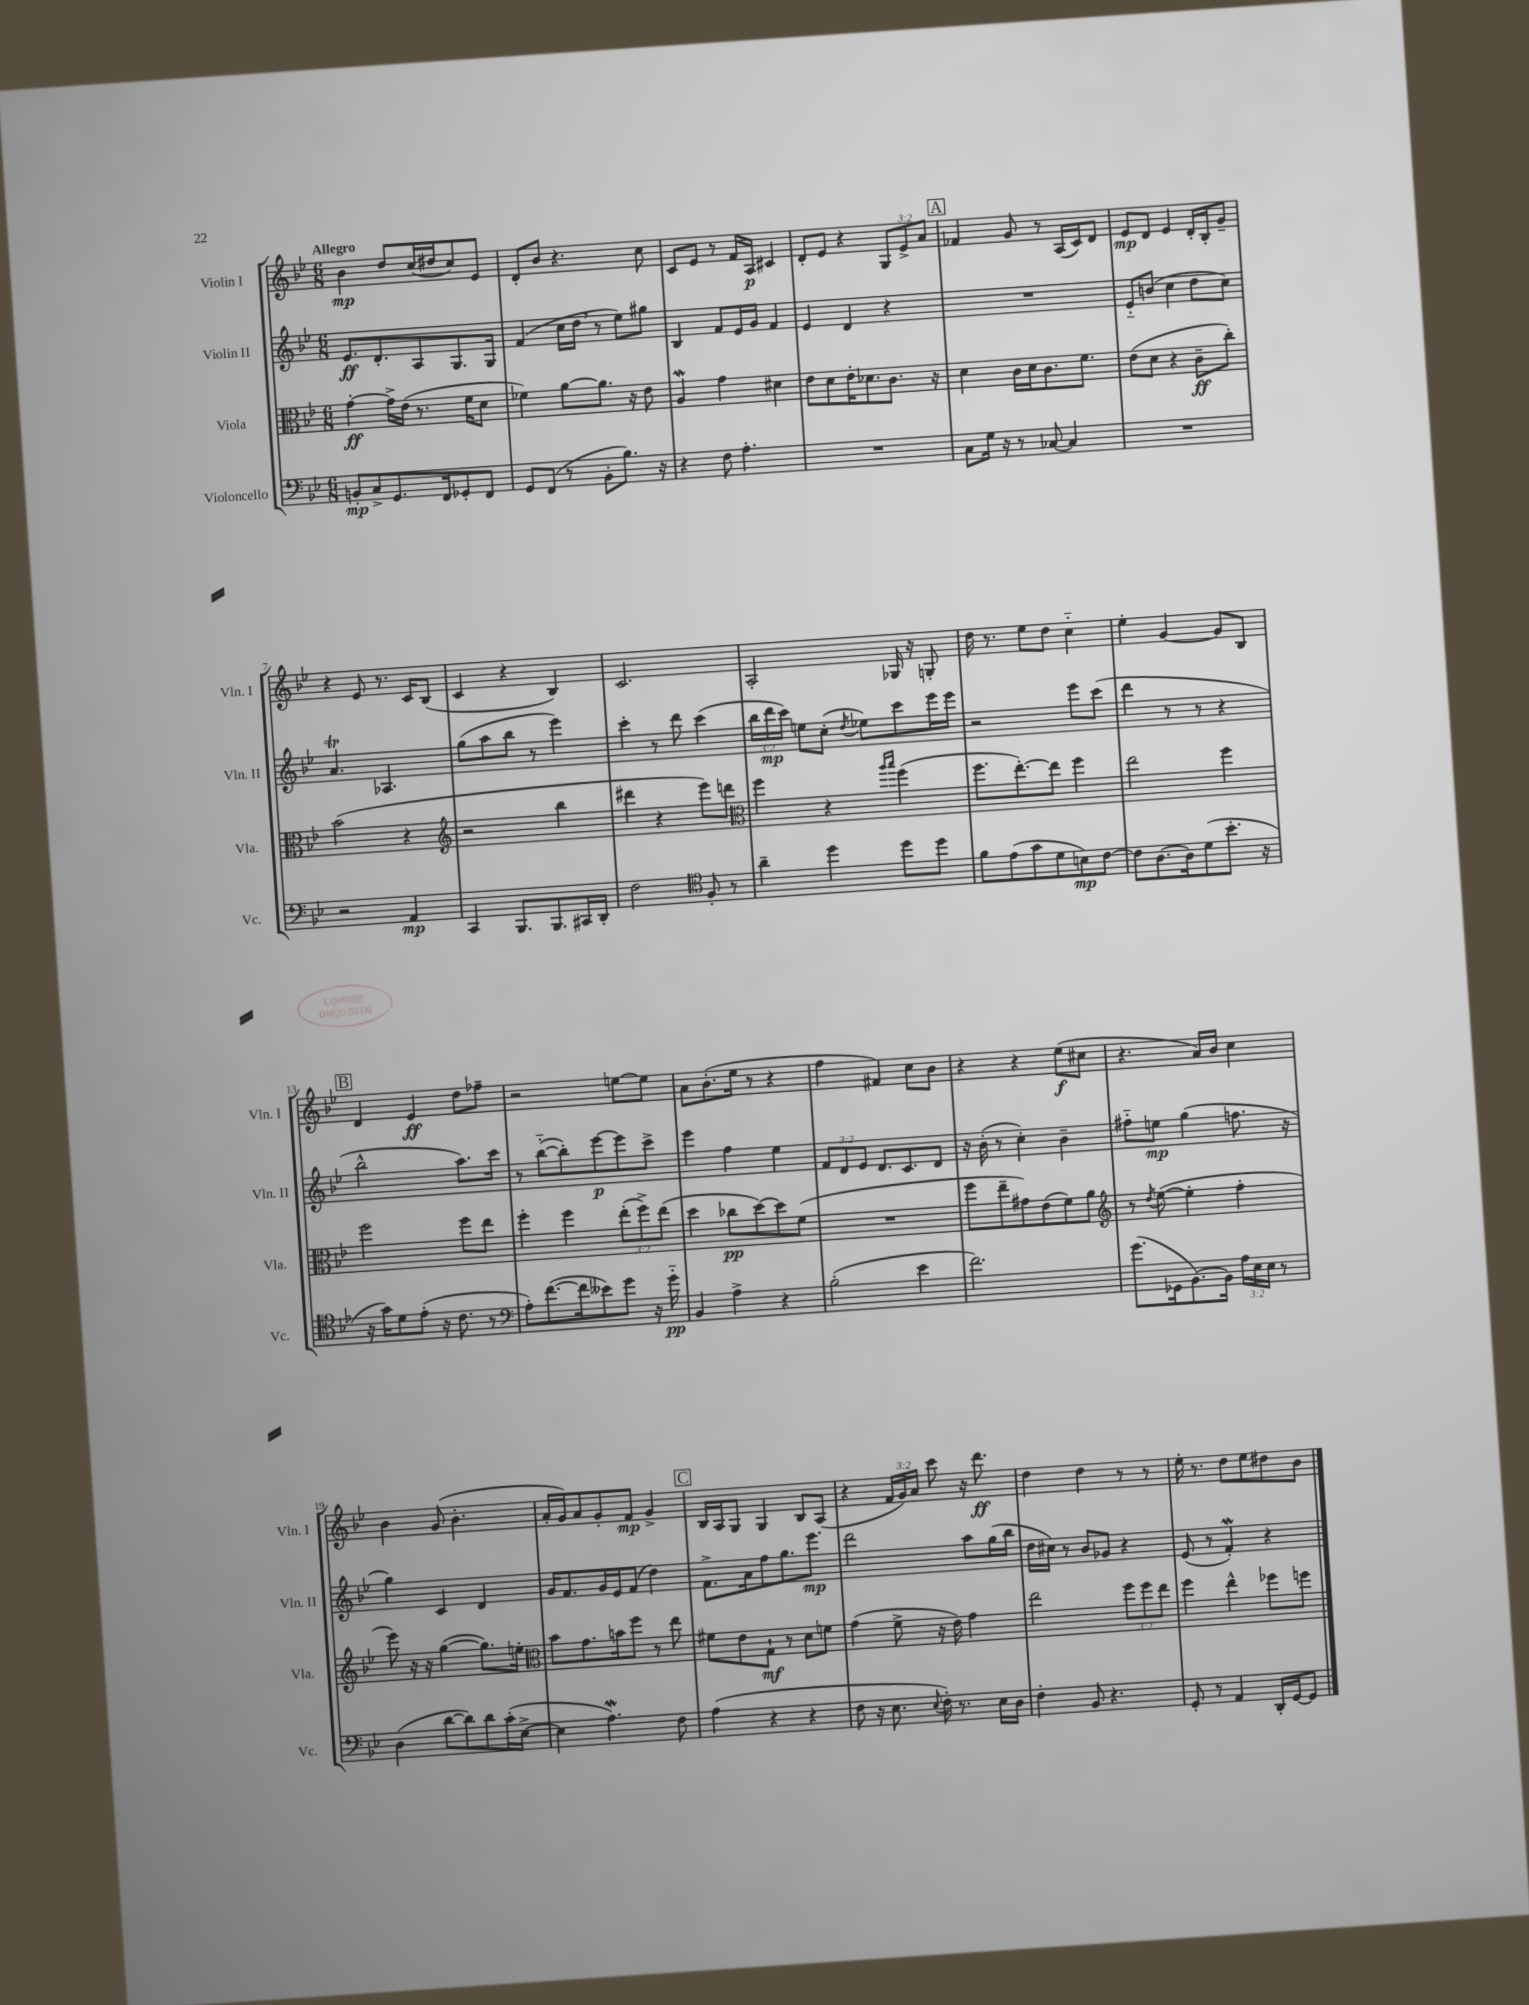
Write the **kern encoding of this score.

**kern	**dynam	**kern	**dynam	**kern	**dynam	**kern	**dynam
*part4	*part4	*part3	*part3	*part2	*part2	*part1	*part1
*staff4	*staff4	*staff3	*staff3	*staff2	*staff2	*staff1	*staff1
*I"Violoncello	*	*I"Viola	*	*I"Violin II	*	*I"Violin I	*
*I'Vc.	*	*I'Vla.	*	*I'Vln. II	*	*I'Vln. I	*
*clefF4	*	*clefC3	*	*clefG2	*	*clefG2	*
*k[b-e-]	*	*k[b-e-]	*	*k[b-e-]	*	*k[b-e-]	*
*M6/8	*	*M6/8	*	*M6/8	*	*M6/8	*
=1	=1	=1	=1	=1	=1	=1	=1
!	!	!	!	!	!	!LO:TX:a:B:t=Allegro	!
8BBn'/L	mp	[4g'\	ff	8.e-/L	ff	4b-\	mp
8C^/	.	.	.	.	.	.	.
.	.	.	.	8.d'/	.	.	.
8.GG/	.	16g^\LL]	.	.	.	8dd/L	.
.	.	(16e-\JJ	.	.	.	.	.
.	.	8.r	.	8A/	.	(16cc/L	.
16FF/k	.	.	.	.	.	16dd#X/J	.
8GG-X'/	.	.	.	8.G/	.	8cc/)	.
.	.	16f\KL	.	.	.	.	.
8FF/J	.	8d\J	.	.	.	8e-/J	.
.	.	.	.	16G/Jk	.	.	.
=2	=2	=2	=2	=2	=2	=2	=2
8GG/L	.	4f-X\)	.	(4f/	.	8d'/L	.
(8FF/J	.	.	.	.	.	8b-/J	.
8r	.	[8a\L	.	16cc\LL	.	4.r	.
.	.	.	.	16dd,\JJ	.	.	.
8BB-'\L	.	8.a\J]	.	8r	.	.	.
8.B-\J)	.	.	.	8ee-\L)	.	.	.
.	.	16r	.	.	.	.	.
.	.	8e-\	.	8gg#X\J	.	8cc\	.
16r	.	.	.	.	.	.	.
=3	=3	=3	=3	=3	=3	=3	=3
4r	.	4AW/	.	4B-/	.	8c/L	.
.	.	.	.	.	.	8e-/J	.
8F\	.	4g\	.	8f/L	.	8r	.
4.A'\	.	.	.	16e-/L	.	16f/LL	.
.	.	.	.	16g/JJ	.	16A/JJ	p
.	.	4d#X\	.	4f/	.	4c#X/	.
=4	=4	=4	=4	=4	=4	=4	=4
2.r	.	8e-\L	.	4e-/	.	8d'/L	.
.	.	8d\	.	.	.	8e-/J	.
.	.	16e-'\K	.	4d/	.	4r	.
.	.	8.d-X\	.	.	.	.	.
.	.	8.c\J	.	4r	.	12G/L	.
.	.	.	.	.	.	12e-^/	.
.	.	.	.	.	.	12a/J	.
.	.	16r	.	.	.	.	.
!!LO:REH:place=s1:t=A
=5	=5	=5	=5	=5	=5	=5	=5
8C\L	.	4d\	.	2.r	.	4f-X/	.
16G\Jk	.	.	.	.	.	.	.
16r	.	.	.	.	.	.	.
8r	.	16c\LL	.	.	.	8g/	.
.	.	16d\J	.	.	.	.	.
[8C-X/	.	8.c\	.	.	.	8r	.
4C-/]	.	.	.	.	.	(16A/LL	.
.	.	8.f\J	.	.	.	16c/J)	.
.	.	.	.	.	.	8d/J	.
=6	=6	=6	=6	=6	=6	=6	=6
2.r	.	(8e-\L	.	8e-/L	.	8e-/L	mp
.	.	8d\J	.	(8bn/J	.	8d/J	.
.	.	4r	.	4cc\	.	4e-/	.
.	.	8c~\L	ff	8dd\L	.	16d'/LL	.
.	.	.	.	.	.	16B-'/J	.
.	.	8cc'\J)	.	8cc\J)	.	8g~/J	.
!!LO:LB:g=z
=7	=7	=7	=7	=7	=7	=7	=7
2r	.	(2b-\	.	4.at/	.	4r	.
.	.	.	.	.	.	8e-/	.
.	.	.	.	4.A-X/	.	8.r	.
4AA/	mp	4r	.	.	.	.	.
.	.	.	.	.	.	16c/KL	.
.	.	.	.	.	.	(8B-/J	.
=8	=8	=8	=8	=8	=8	=8	=8
*	*	*clefG2	*	*	*	*	*
4CC/	.	2r	.	(8gg\L	.	4c/	.
.	.	.	.	8aa\	.	.	.
8.BBB-/L	.	.	.	8bb-\J	.	4r	.
.	.	.	.	8r	.	.	.
8.BBB-/	.	.	.	.	.	.	.
.	.	4bb-\	.	4eee-\)	.	4B-/)	.
16CC#X/L	.	.	.	.	.	.	.
16DD'/JJ	.	.	.	.	.	.	.
=9	=9	=9	=9	=9	=9	=9	=9
2F\	.	4ddd#X\	.	4ccc'\	.	2.c/	.
.	.	4r	.	8r	.	.	.
.	.	.	.	8ddd\	.	.	.
*clefC4	*	*	*	*	*	*	*
8F'/	.	8eee-\L)	.	(4ccc\	.	.	.
8r	.	8dddn\J	.	.	.	.	.
=10	=10	=10	=10	=10	=10	=10	=10
*	*	*clefC3	*	*	*	*	*
4a~\	.	4ff\	.	24bb-\LL	.	2A'/	.
.	.	.	.	24ddd\	mp	.	.
.	.	.	.	24ccc\JJ)	.	.	.
.	.	.	.	8een\L	.	.	.
4dd\	.	4r	.	(8cc'\J	.	.	.
.	.	.	.	8qdd/	.	.	.
.	.	.	.	8ee-X\L)	.	.	.
.	.	16qqaa/LL	.	.	.	.	.
.	.	16qqbb-/JJ	.	.	.	.	.
8dd\L	.	(4ff\	.	8ccc\	.	16G-X/	.
.	.	.	.	.	.	16r	.
8dd\J	.	.	.	16eee-\L	.	8Gn'/	.
.	.	.	.	16eee-\JJ	.	.	.
=11	=11	=11	=11	=11	=11	=11	=11
8f\L	.	8.ff\L	.	2r	.	16dd\	.
.	.	.	.	.	.	8.r	.
(8e-\	.	.	.	.	.	.	.
.	.	[8.ee-'\)	.	.	.	.	.
8g\	.	.	.	.	.	8ee-\L	.
8d\	.	8ee-\J]	.	.	.	8dd\J	.
8Bn\)	mp	4ff\	.	8eee-\L	.	4cc\	.
[8c\J	.	.	.	(8ccc\J	.	.	.
=12	=12	=12	=12	=12	=12	=12	=12
8c\L]	.	2ee-\	.	4ddd\	.	4ee-'\	.
[8.A\	.	.	.	.	.	.	.
.	.	.	.	8r	.	[4g/	.
16A\k]	.	.	.	.	.	.	.
(8d\	.	.	.	8r	.	.	.
8.b-'\J	.	4ff\	.	4r	.	8g/L]	.
.	.	.	.	.	.	8B-/J	.
16r	.	.	.	.	.	.	.
!!LO:LB:g=z
!!LO:REH:place=s1:t=B
=13	=13	=13	=13	=13	=13	=13	=13
16r	.	2ff\	.	2bb-^^\	.	4d/	.
16g\KL)	.	.	.	.	.	.	.
8d\	.	.	.	.	.	.	.
(8e-'\J	.	.	.	.	.	4e-/	ff
16r	.	.	.	.	.	.	.
8.c\	.	.	.	.	.	.	.
.	.	8ff\L	.	8.aa\L)	.	8dd\L	.
8r	.	8ee-\J	.	.	.	8ff-X~\J	.
.	.	.	.	16ccc\Jk	.	.	.
=14	=14	=14	=14	=14	=14	=14	=14
*clefF4	*	*	*	*	*	*	*
8A'\L)	.	4ff'\	.	8r	.	2r	.
([8.f\	.	.	.	([8bb-\L	.	.	.
.	.	4ff\	.	8bb-'\])	.	.	.
16f\k]	.	.	.	.	.	.	.
8e--X\)	.	.	.	[8eee-\	p	.	.
8g\J	.	(12ee-'\L	.	8eee-\]	.	[8een\L	.
.	.	12ff^\)	.	.	.	.	.
16r	.	.	.	8ccc^\J	.	8ee\J]	.
.	.	(12ee-\J	.	.	.	.	.
16g\	pp	.	.	.	.	.	.
=15	=15	=15	=15	=15	=15	=15	=15
4BB-/	.	4dd\	.	4eee-\	.	8a\L	.
.	.	.	.	.	.	(8.b-'\	.
4A^\	.	8cc-X\L	pp	4ff\	.	.	.
.	.	.	.	.	.	16ee-\Jk	.
.	.	[8dd\)	.	.	.	8r	.
4r	.	8dd\]	.	4ee-\	.	4r	.
.	.	(8f\J	.	.	.	.	.
=16	=16	=16	=16	=16	=16	=16	=16
(2B-'\	.	2.r	.	12f/L	.	4ff\	.
.	.	.	.	12d/	.	.	.
.	.	.	.	12e-/J	.	.	.
.	.	.	.	8.d/L	.	4f#X/)	.
.	.	.	.	8.c/	.	.	.
4e-\	.	.	.	.	.	8cc\L	.
.	.	.	.	8d/J	.	8b-\J	.
=17	=17	=17	=17	=17	=17	=17	=17
2.f\)	.	8ff\L	.	16r	.	4r	.
.	.	.	.	(16b-'\	.	.	.
.	.	8ee-~\	.	8r	.	.	.
.	.	8g#X\)	.	4cc'\)	.	4r	.
.	.	(8e-\	.	.	.	.	.
.	.	8f\)	.	4b-~\	.	(8ee-\L	f
.	.	8a\J	.	.	.	8cc#X\J	.
=18	=18	=18	=18	=18	=18	=18	=18
*	*	*clefG2	*	*	*	*	*
(8.g\L	.	8r	.	8ff#X\L	.	4.r	.
.	.	8qdd/	.	.	.	.	.
.	.	([8ee-\	.	8een\J	mp	.	.
16GG-X\k	.	.	.	.	.	.	.
[8.BB-\)	.	4ee-'\]	.	(4gg\	.	.	.
.	.	.	.	.	.	16a/LL)	.
16BB-\Jk]	.	.	.	.	.	16b-/JJ	.
24A\LL	.	4ff'\	.	8.ffn\	.	4cc\	.
24E-\	.	.	.	.	.	.	.
24E-\JJ	.	.	.	.	.	.	.
8r	.	.	.	.	.	.	.
.	.	.	.	16r	.	.	.
!!LO:LB:g=z
=19	=19	=19	=19	=19	=19	=19	=19
(4D\	.	8eee-\)	.	4gg\)	.	4b-\	.
.	.	16r	.	.	.	.	.
.	.	16r	.	.	.	.	.
[8d\L	.	([4gg\	.	4c/	.	(8g/	.
8d\])	.	.	.	.	.	4.b-'\	.
8d\	.	8.gg\L])	.	4d/	.	.	.
(16c'\L	.	.	.	.	.	.	.
[16E-^\JJ	.	16een'\Jk	.	.	.	.	.
=20	=20	=20	=20	=20	=20	=20	=20
*	*	*clefC3	*	*	*	*	*
4E-\]	.	8b-\L	.	16g/KL	.	16a'/LL	.
.	.	.	.	8.f/	.	16g/J)	.
.	.	8.g\	.	.	.	8a/	.
4.AW\)	.	.	.	16g/L	.	8g'/	.
.	.	16bn\k	.	16e-/J	.	.	.
.	.	8ff\J	.	(8f/J	.	8f/J	mp
.	.	8r	.	4dd\)	.	4g^/	.
8F\	.	8ee-\	.	.	.	.	.
!!LO:REH:place=s1:t=C
=21	=21	=21	=21	=21	=21	=21	=21
(4A\	.	8f#X\L	.	8.f^\L	.	16B-/LL	.
.	.	.	.	.	.	16A/J	.
.	.	8e-\	.	.	.	8G/J	.
.	.	.	.	16a\k	.	.	.
4r	.	8G`\J	mf	8ff\	.	4G/	.
.	.	8r	.	8.gg\	.	.	.
4r	.	8d\L	.	.	.	8B-/L	.
.	.	.	.	8.eee-\J	mp	.	.
.	.	8fn\J	.	.	.	(8A/J	.
=22	=22	=22	=22	=22	=22	=22	=22
8F\	.	(4g\	.	2ddd\	.	4r	.
16r	.	.	.	.	.	.	.
8.E-\	.	.	.	.	.	.	.
.	.	8f^\	.	.	.	24f/LL	.
.	.	.	.	.	.	24g/)	.
.	.	.	.	.	.	24a/JJ	.
8qqE-/	.	.	.	.	.	.	.
16F'\)	.	16r	.	.	.	8ccc\	.
8.r	.	16e-\)	.	.	.	.	.
.	.	4g\	.	8aa\L	.	16r	.
.	.	.	.	.	.	8.ddd\	ff
16E-\LL	.	.	.	(16gg\L	.	.	.
16D\JJ	.	.	.	16bb-\JJ	.	.	.
=23	=23	=23	=23	=23	=23	=23	=23
4F'\	.	2ee-\	.	16dd\LL	.	4dd\	.
.	.	.	.	16cc#X\JJ)	.	.	.
.	.	.	.	8r	.	.	.
8BB-/	.	.	.	8b-/L	.	4dd\	.
4.r	.	.	.	8g-X/J	.	.	.
.	.	12ff\L	.	4r	.	8r	.
.	.	12ff\	.	.	.	.	.
.	.	.	.	.	.	8r	.
.	.	12ee-\J	.	.	.	.	.
=24	=24	=24	=24	=24	=24	=24	=24
8GG'/	.	4ff\	.	(8e-/	.	16ee-'\	.
.	.	.	.	.	.	8.r	.
8r	.	.	.	8r	.	.	.
4AA/	.	4ee-^^\	.	4fW'/)	.	8dd\L	.
.	.	.	.	.	.	8ee-\	.
16DD'/LL	.	8ff-X\L	.	4r	.	8dd#X\	.
[16GG/J	.	.	.	.	.	.	.
8GG/J]	.	8ffn\J	.	.	.	8b-\J	.
==	==	==	==	==	==	==	==
*-	*-	*-	*-	*-	*-	*-	*-
